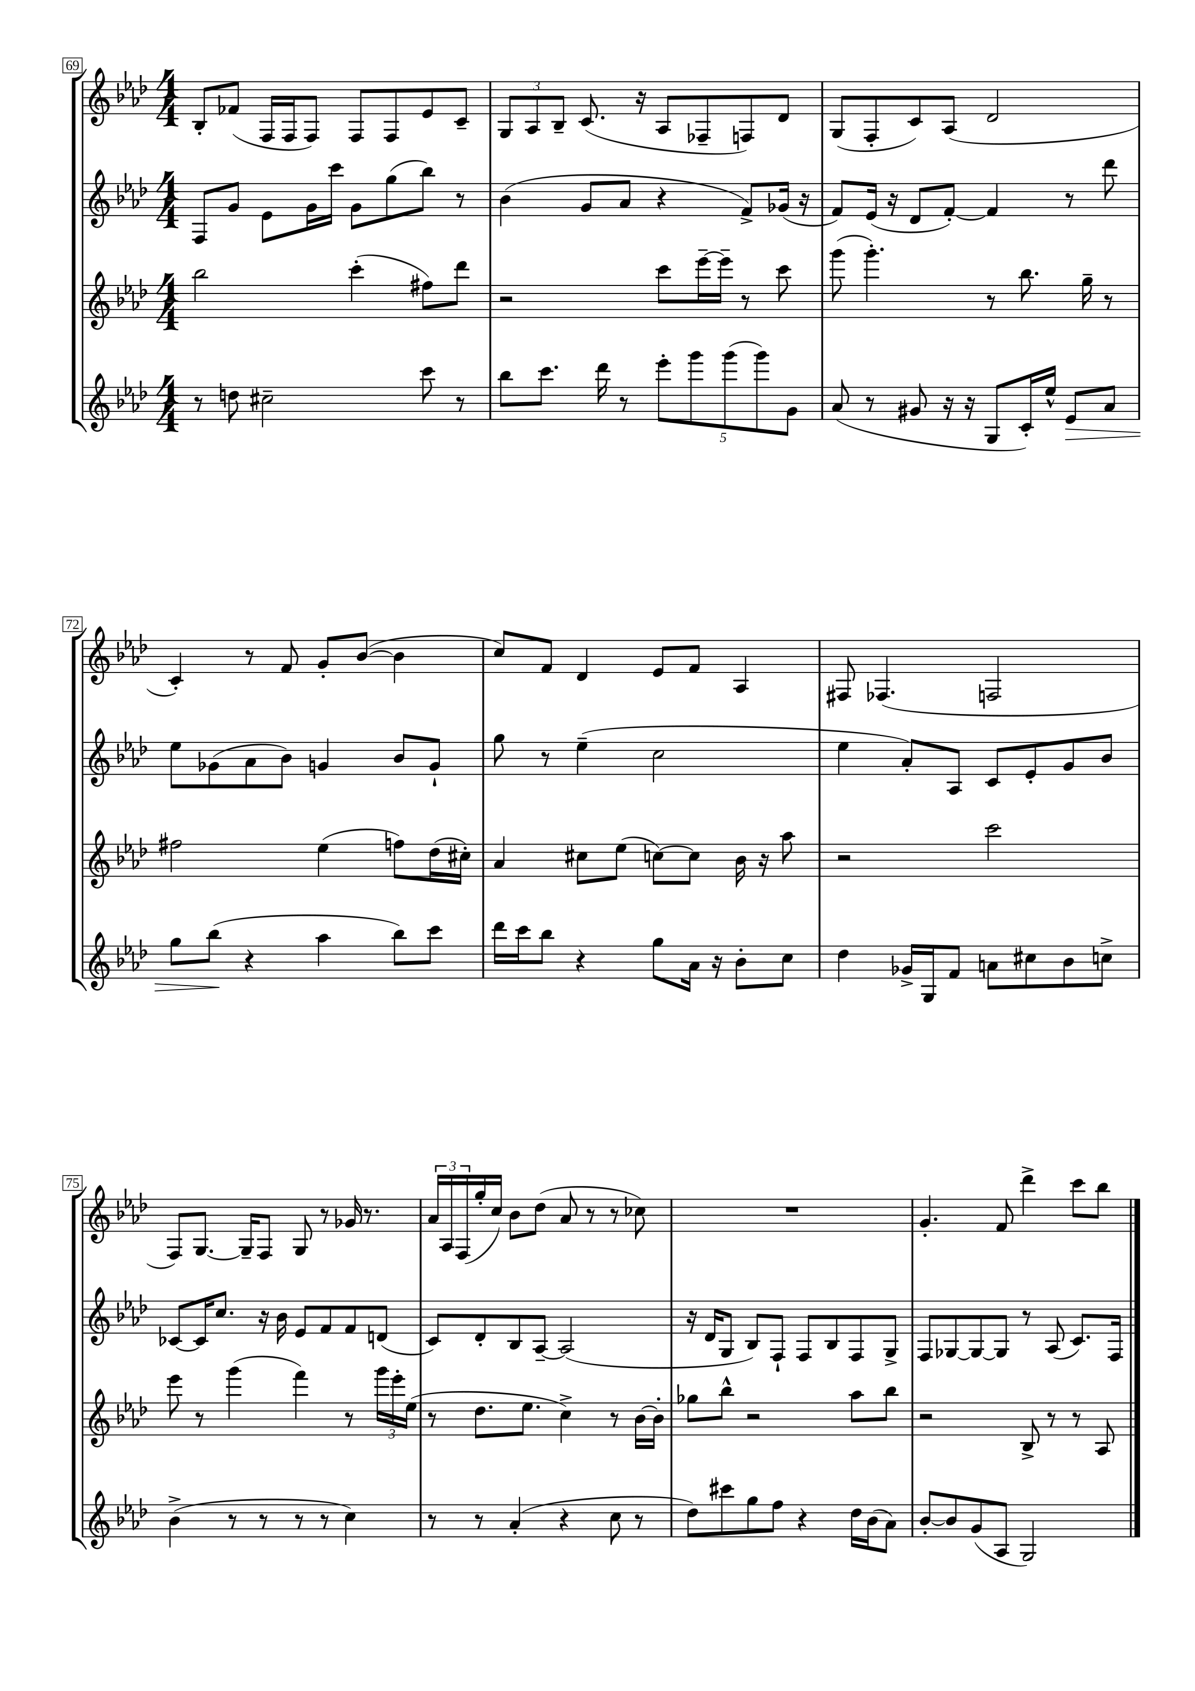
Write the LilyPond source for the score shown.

<<
\new StaffGroup <<
\new Staff = "s0" {
    \clef treble \key aes \major \numericTimeSignature \time 4/4
    bes8-. fes'8( f16 f16 f8) f8 f8 ees'8 c'8-- |
    \tuplet 3/2 { g8 aes8 bes8-- } c'8.( r16 aes8 fes8-- f8) des'8 |
    g8( f8-. c'8) aes8( des'2 |
    c'4-.) r8 f'8 g'8-. bes'8~( bes'4 |
    c''8) f'8 des'4 ees'8 f'8 aes4 |
    fis8 fes4.( f2 |
    f8) g8.~ g16-- f8 g8 r8 ges'16 r8. |
    \tuplet 3/2 { aes'16 aes16 f16( } g''16-. c''16) bes'8 des''8( aes'8 r8 r8 ces''8) |
    R1 |
    g'4.-. f'8 des'''4-> c'''8 bes''8 \bar "|." |
}
\new Staff = "s1" {
    \clef treble \key aes \major \numericTimeSignature \time 4/4
    f8 g'8 ees'8 g'16 c'''16 g'8 g''8( bes''8) r8 |
    bes'4( g'8 aes'8 r4 f'8->) ges'16( r16 |
    f'8) ees'16( r16 des'8 f'8~-.) f'4 r8 des'''8 |
    ees''8 ges'8( aes'8 bes'8) g'4 bes'8 g'8-! |
    g''8 r8 ees''4--( c''2 |
    ees''4 aes'8-.) aes8 c'8 ees'8-. g'8 bes'8 |
    ces'8~ ces'16 c''8. r16 bes'16 ees'8 f'8 f'8 d'8( |
    c'8) des'8-. bes8 aes8~-- aes2( |
    r16 des'16 g8 bes8) f8-! f8 bes8 f8 g8-> |
    f8 ges8~ ges8~ ges8 r8 aes8( c'8.) f16 \bar "|." |
}
\new Staff = "s2" {
    \clef treble \key aes \major \numericTimeSignature \time 4/4
    bes''2 c'''4-.( fis''8) des'''8 |
    r2 c'''8 ees'''16~-- ees'''16-- r8 c'''8 |
    g'''8( g'''4.-.) r8 bes''8. g''16-- r8 |
    fis''2 ees''4( f''8) des''16( cis''16-.) |
    aes'4 cis''8 ees''8( c''8~) c''8 bes'16 r16 aes''8 |
    r2 c'''2 |
    ees'''8 r8 g'''4( f'''4) r8 \tuplet 3/2 { g'''16 ees'''16-. ees''16( } |
    r8 des''8. ees''8. c''4->) r8 bes'16~ bes'16-. |
    ges''8 bes''8-^ r2 aes''8 bes''8 |
    r2 bes8-> r8 r8 aes8 \bar "|." |
}
\new Staff = "s3" {
    \clef treble \key aes \major \numericTimeSignature \time 4/4
    r8 d''8 cis''2-- c'''8 r8 |
    bes''8 c'''8. des'''16 r8 \tuplet 5/4 { ees'''8-. g'''8 g'''8( g'''8) g'8 } |
    aes'8( r8 gis'8 r16 r16 g8 c'16-.) ees''16-^ ees'8\> aes'8 |
    g''8 bes''8\!( r4 aes''4 bes''8) c'''8 |
    des'''16 c'''16 bes''8 r4 g''8 aes'16 r16 bes'8-. c''8 |
    des''4 ges'16-> g16 f'8 a'8 cis''8 bes'8 c''8-> |
    bes'4->( r8 r8 r8 r8 c''4) |
    r8 r8 aes'4-.( r4 c''8 r8 |
    des''8) cis'''8 g''8 f''8 r4 des''16 bes'16( aes'8) |
    bes'8~-. bes'8 g'8( aes8 g2) \bar "|." |
}
>>
>>
\layout { \context { \Score currentBarNumber = #69 \override BarNumber.stencil = #(make-stencil-boxer 0.1 0.3 ly:text-interface::print) } }
